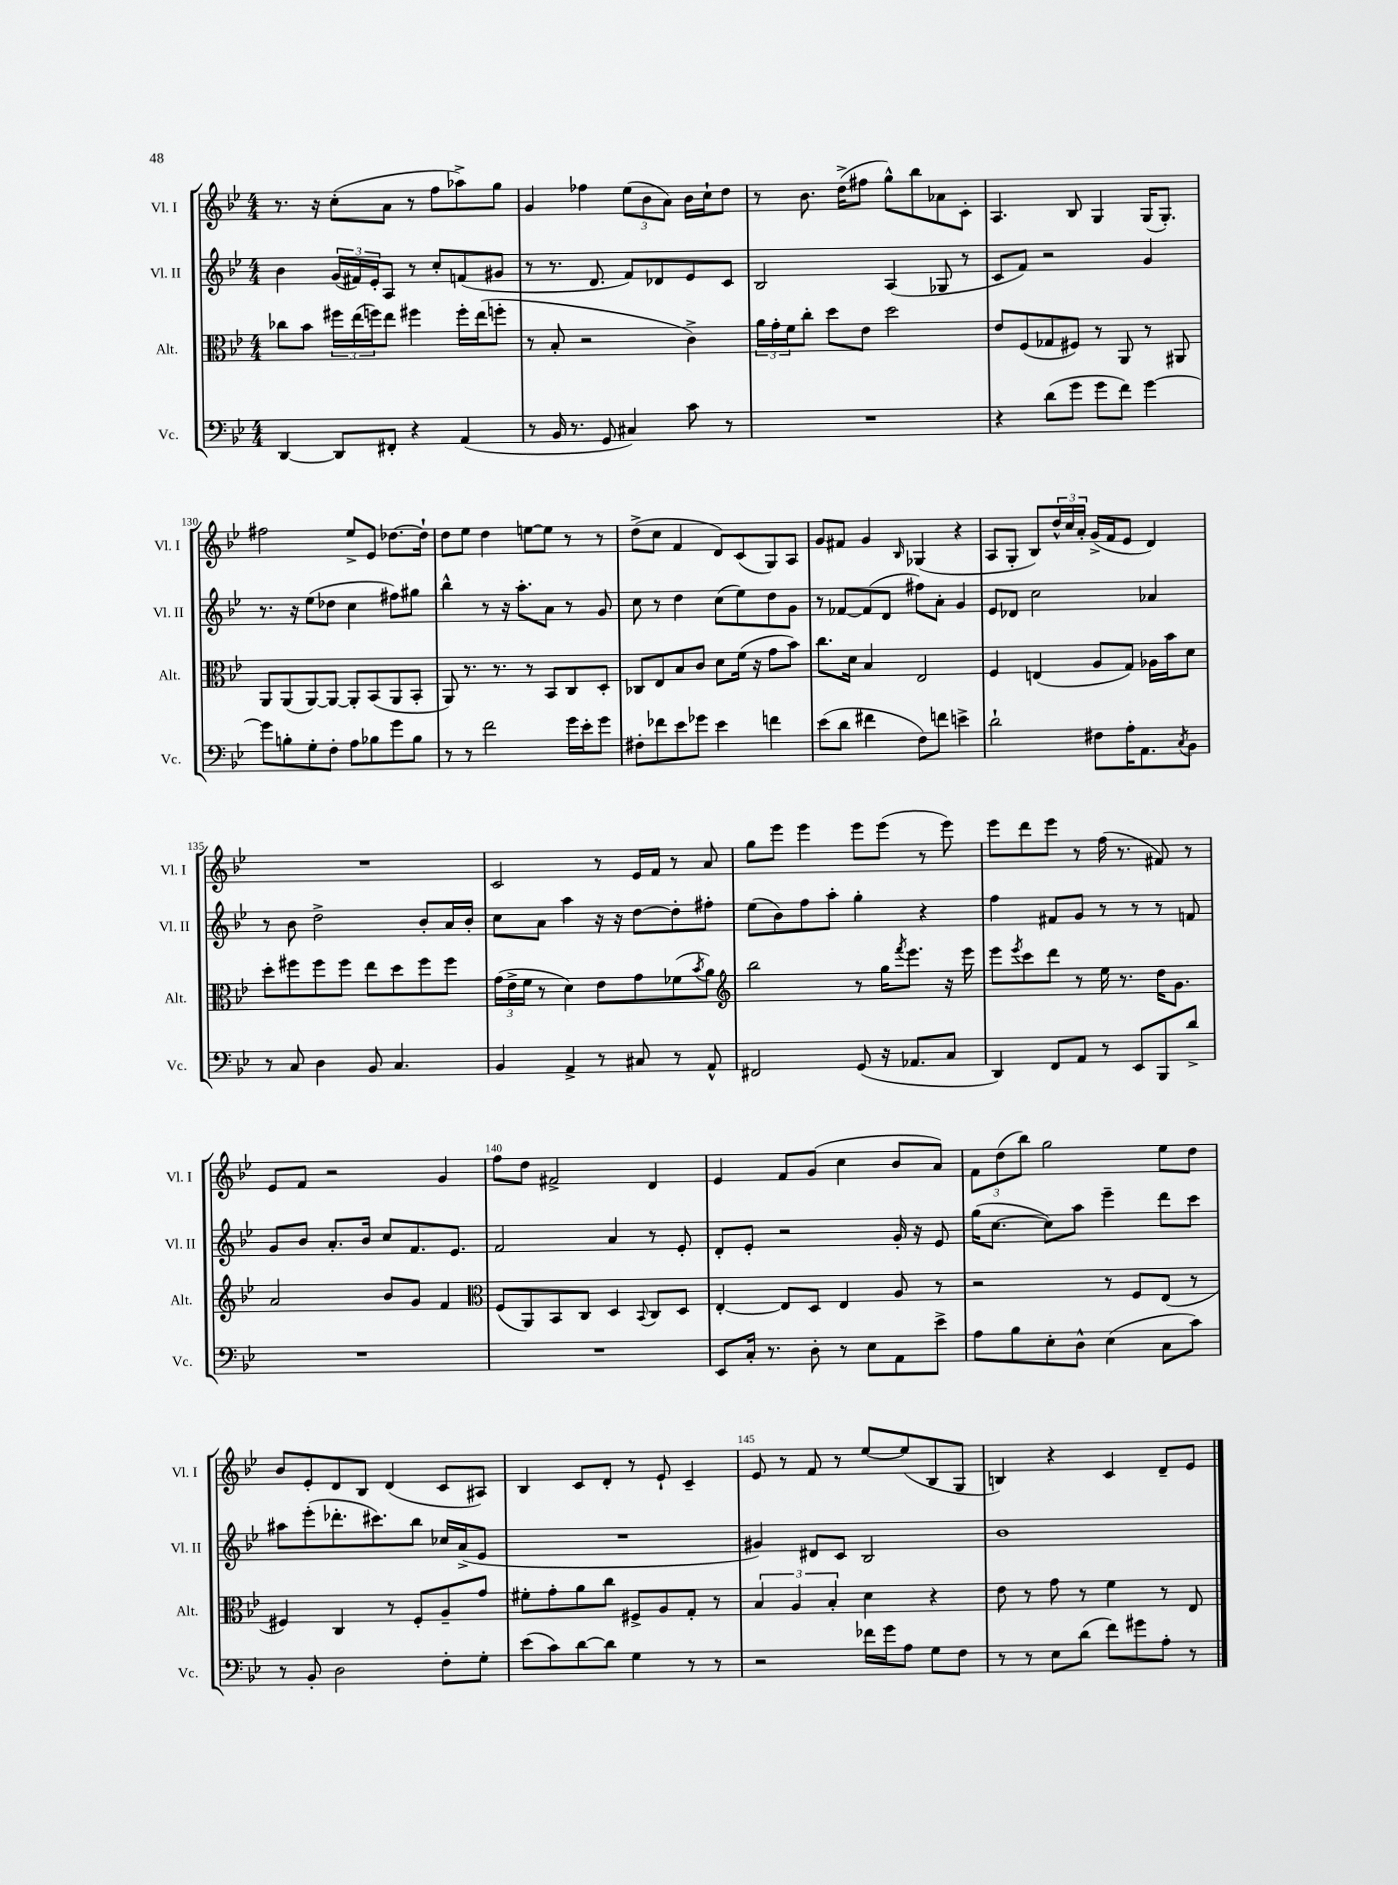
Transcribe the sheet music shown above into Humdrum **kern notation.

**kern	**kern	**kern	**kern
*part4	*part3	*part2	*part1
*staff4	*staff3	*staff2	*staff1
*I"Vc.	*I"Alt.	*I"Vl. II	*I"Vl. I
*I'Vc.	*I'Alt.	*I'Vl. II	*I'Vl. I
*clefF4	*clefC3	*clefG2	*clefG2
*k[b-e-]	*k[b-e-]	*k[b-e-]	*k[b-e-]
*M4/4	*M4/4	*M4/4	*M4/4
=126	=126	=126	=126
[4DD/	8cc-X\L	4b-\	8.r
.	8b-\J	.	.
.	.	.	16r
8DD/L]	24ff#X\LL	(24g/LL	(8cc'\L
.	(24ee-\	24f#X/)	.
.	24ffn\J)	24e-'/J	.
8FF#X'/J	8ee-\J	8A/J	8a\J
4r	4ff#X\	8r	8r
.	.	8cc'/L	8ff\L
(4AA/	16ff#'\LL	(8fn/	8aa-X^\)
.	(16ee-\J	.	.
.	8ffn'\J	8g#X/J	8gg\J
=127	=127	=127	=127
8r	8r	8r	4g/
16BB-/	8B-'/	8.r	.
8.r	.	.	.
.	2r	.	4ff-X\
.	.	8.d/	.
8GG/	.	.	.
4C#X/)	.	8f/L)	(12ee-\L
.	.	.	12b-\
.	.	8d-X/	.
.	.	.	12a\J)
8c\	4c^\)	8e-/	16b-\LL
.	.	.	16cc`\J
8r	.	8c/J	8dd\J
=128	=128	=128	=128
1r	24a\LL	2B-/	8r
.	24g'\	.	.
.	24f\J	.	.
.	8cc'\J	.	8.b-\
.	8dd\L	.	.
.	.	.	(16dd^\KL
.	8e-\J	.	8ff#X\J
.	2dd\	(4A/	8gg^^\L)
.	.	.	8bb-\
.	.	8G-X/	8a-X\
.	.	8r	8c'\J
=129	=129	=129	=129
4r	8e-/L	8c/L	4.A/
.	(8F/	8f/J)	.
(8d\L	8G-X/	2r	.
8g\J	8F#X/J)	.	8B-/
8g\L	8r	.	4G/
8f\J)	8AA/	.	.
[4g\	8r	4g/	(16G/KL
.	.	.	8.G'/J)
.	8AA#X/	.	.
!!LO:LB:g=z
=130	=130	=130	=130
8g\L]	8AA/L	8.r	2ff#X\
8Bn'\	(8AA/	.	.
.	.	16r	.
8G'\	[8AA/)	(8ee-\L	.
8F'\J	8AA/J_	8dd-X\J	.
8A\L	8AA'/L]	4cc\	8ee-^/L
8B-X\	(8BB-/	.	8e-/J
8g\	8AA/	8ff#X\L)	[8.dd-X\L
8B-\J	8BB-'/J	8gg#X\J	.
.	.	.	16dd-`\Jk]
=131	=131	=131	=131
8r	8AA/)	4bb-^^\	8dd\L
8r	8.r	.	8ee-\J
2f\	.	8r	4dd\
.	8.r	.	.
.	.	16r	.
.	.	8.aa'\L	.
.	8r	.	[8een\L
.	8BB-/L	8a\J	8ee\J]
16g\LL	8C/	8r	8r
16e-'\J	.	.	.
8g\J	8D'/J	8g/	8r
=132	=132	=132	=132
8F#X'\L	8C-X/L	8cc\	(8dd^\L
8f-X\	8E-/	8r	8cc\J
8e-\	8B-/	4dd\	4f/
8g-X\J	8c/J	.	.
4e-\	8d\L	(8cc\L	8d/L)
.	(16f\Jk	8ee-\)	(8c/
.	16r	.	.
4fn\	8g\L	8dd\	8G/)
.	8b-\J)	8g\J	8A/J
=133	=133	=133	=133
(8e-\L	8.cc\L	8r	8g/L
8d\J	.	[8f-X/L	8f#X/J
.	16d\Jk	.	.
4f#X\	4B-/	(8f-/]	4g/
.	.	8d/J	.
.	.	.	16qqB-/
8F\L)	2E-/	8ff#X\L)	(4G-X/
8fn\J	.	8a'\J	.
4en^\	.	4g/	4r
=134	=134	=134	=134
2d`\	4F/	8e-/L	8A/L
.	.	8d-X/J	8G'/J
.	(4En/	2cc\	8B-/L)
.	.	.	24dd^^/L
.	.	.	24cc/
.	.	.	24a'/JJ
8F#X\L	8A/L	.	(16g^/LL
.	.	.	16f/J
16A'\K	8G/J)	.	8e-/J
8.AA\	.	.	.
.	16A-X\LL	4a-X/	4d/)
.	16b-\J	.	.
8qC/	.	.	.
8BB-\J	8d\J	.	.
!!LO:LB:g=z
=135	=135	=135	=135
8r	8dd'\L	8r	1r
8C/	8ff#X\	8b-\	.
4D\	8ff#\	2dd^\	.
.	8ff#\J	.	.
8BB-/	8ee-\L	.	.
4.C/	8dd\	.	.
.	8ff#\	8b-'/L	.
.	8ff#\J	16a/L	.
.	.	16b-'/JJ	.
=136	=136	=136	=136
4BB-/	(24g\LL	8cc\L	2c/
.	24e-^\	.	.
.	24f\JJ	.	.
.	8r	8a\J	.
4AA^/	4d\)	4aa\	.
8r	8e-\L	16r	8r
.	.	16r	.
8C#X/	8g\	[8dd\L	16e-/LL
.	.	.	16f/JJ
8r	(8f-X\	8dd'\]	8r
.	8qb-/	.	.
8AA^^/	8a\J)	8ff#X'\J	8a/
=137	=137	=137	=137
*	*clefG2	*	*
2FF#X/	2bb-\	(8ee-\L	8gg\L
.	.	8b-\)	8eee-\J
.	.	8ff\	4eee-\
.	.	8aa'\J	.
(8GG/	8r	4gg'\	8eee-\L
16r	16gg\KL	.	(8eee-\J
.	8qfff/	.	.
8.AA-X/L	8.eee-\J	.	.
.	.	4r	8r
8C/J	16r	.	8eee-\)
.	16eee-\	.	.
=138	=138	=138	=138
4DD/)	8eee-\L	4ff\	8eee-\L
.	8qeee-/	.	.
.	8ccc\	.	8ddd\
8FF/L	8ddd\J	8f#X/L	8eee-\J
8AA/J	8r	8g/J	8r
8r	16ee-\	8r	(16ff\
.	8.r	.	8.r
8EE-/L	.	8r	.
8BBB-/	16dd\KL	8r	8f#X/)
.	8.g\J	.	.
8d^/J	.	8fn/	8r
!!LO:LB:g=z
=139	=139	=139	=139
1r	2a/	8g/L	8e-/L
.	.	8b-/J	8f/J
.	.	8.a'/L	2r
.	.	16b-/Jk	.
.	8b-/L	8cc/L	.
.	8g/J	8.f/	.
.	4f/	.	4g/
.	.	8.e-/J	.
=140	=140	=140	=140
*	*clefC3	*	*
1r	(8F/L	2f/	8ff\L
.	8AA/)	.	8dd\J
.	8BB-/	.	2f#X^/
.	8C/J	.	.
.	4D/	4a/	.
.	8qqBB-/	.	.
.	8C/L	8r	4d/
.	8D/J	8e-'/	.
=141	=141	=141	=141
8EE-/L	[4E-'/	8d'/L	4e-/
16C'/Jk	.	8e-'/J	.
8.r	.	.	.
.	8E-/L]	2r	8f/L
8D'\	8D/J	.	(8g/J
8r	4E-/	.	4cc\
8E-\L	.	.	.
8AA\	8A/	16g'/	8b-/L
.	.	16r	.
8e-^\J	8r	8e-/	8a/J)
=142	=142	=142	=142
8A\L	2r	(16gg\KL	12f\L
.	.	[8.cc\J	.
.	.	.	(12dd\
8B-\	.	.	.
.	.	.	12bb-\J)
8E-'\	.	8cc\L])	2gg\
8D^^\J	.	8aa\J	.
(4E-\	8r	4eee-~\	.
.	8F/L	.	.
8C\L	(8E-/J	8ddd\L	8ee-\L
8c\J)	8r	8ccc\J	8dd\J
!!LO:LB:g=z
=143	=143	=143	=143
8r	4F#X/)	8aa#X\L	8b-/L
8BB-'/	.	(8eee-'\	8e-'/
2D\	4C/	8.ddd-X'\	8d/
.	.	.	8B-/J
.	.	8.ccc#X\)	.
.	8r	.	(4d/
.	8F#'/L	8bb-\J	.
8F'\L	8A~/	16cc-X/LL	8c/L
.	.	(16a^/J	.
8G'\J	8g/J	8e-/J	8A#X/J)
=144	=144	=144	=144
(8e-\L	8f#X'\L	1r	4B-/
8c\)	8g'\	.	.
[8d\	8a\	.	8c/L
8d\J]	8cc\J	.	8d'/J
4G\	8F#X^/L	.	8r
.	8A/	.	8e-`/
8r	8G'/J	.	4c~/
8r	8r	.	.
=145	=145	=145	=145
2r	6B-/	4g#X/)	8e-/
.	.	.	8r
.	6A/	.	.
.	.	8d#X/L	8f/
.	6B-'/	.	.
.	.	8c/J	8r
16f-X\LL	4d\	2B-/	[8ee-/L
16g\J	.	.	.
8A\J	.	.	(8ee-/]
8G\L	4r	.	8B-/
8F\J	.	.	8G/J
=146	=146	=146	=146
8r	8e-\	1b-	4Bn/)
8r	8r	.	.
8E-\L	8g\	.	4r
(8d\J	8r	.	.
8f\L)	4f\	.	4c/
8g#X\	.	.	.
8A'\J	8r	.	8d~/L
8r	8E-/	.	8e-/J
==	==	==	==
*-	*-	*-	*-
